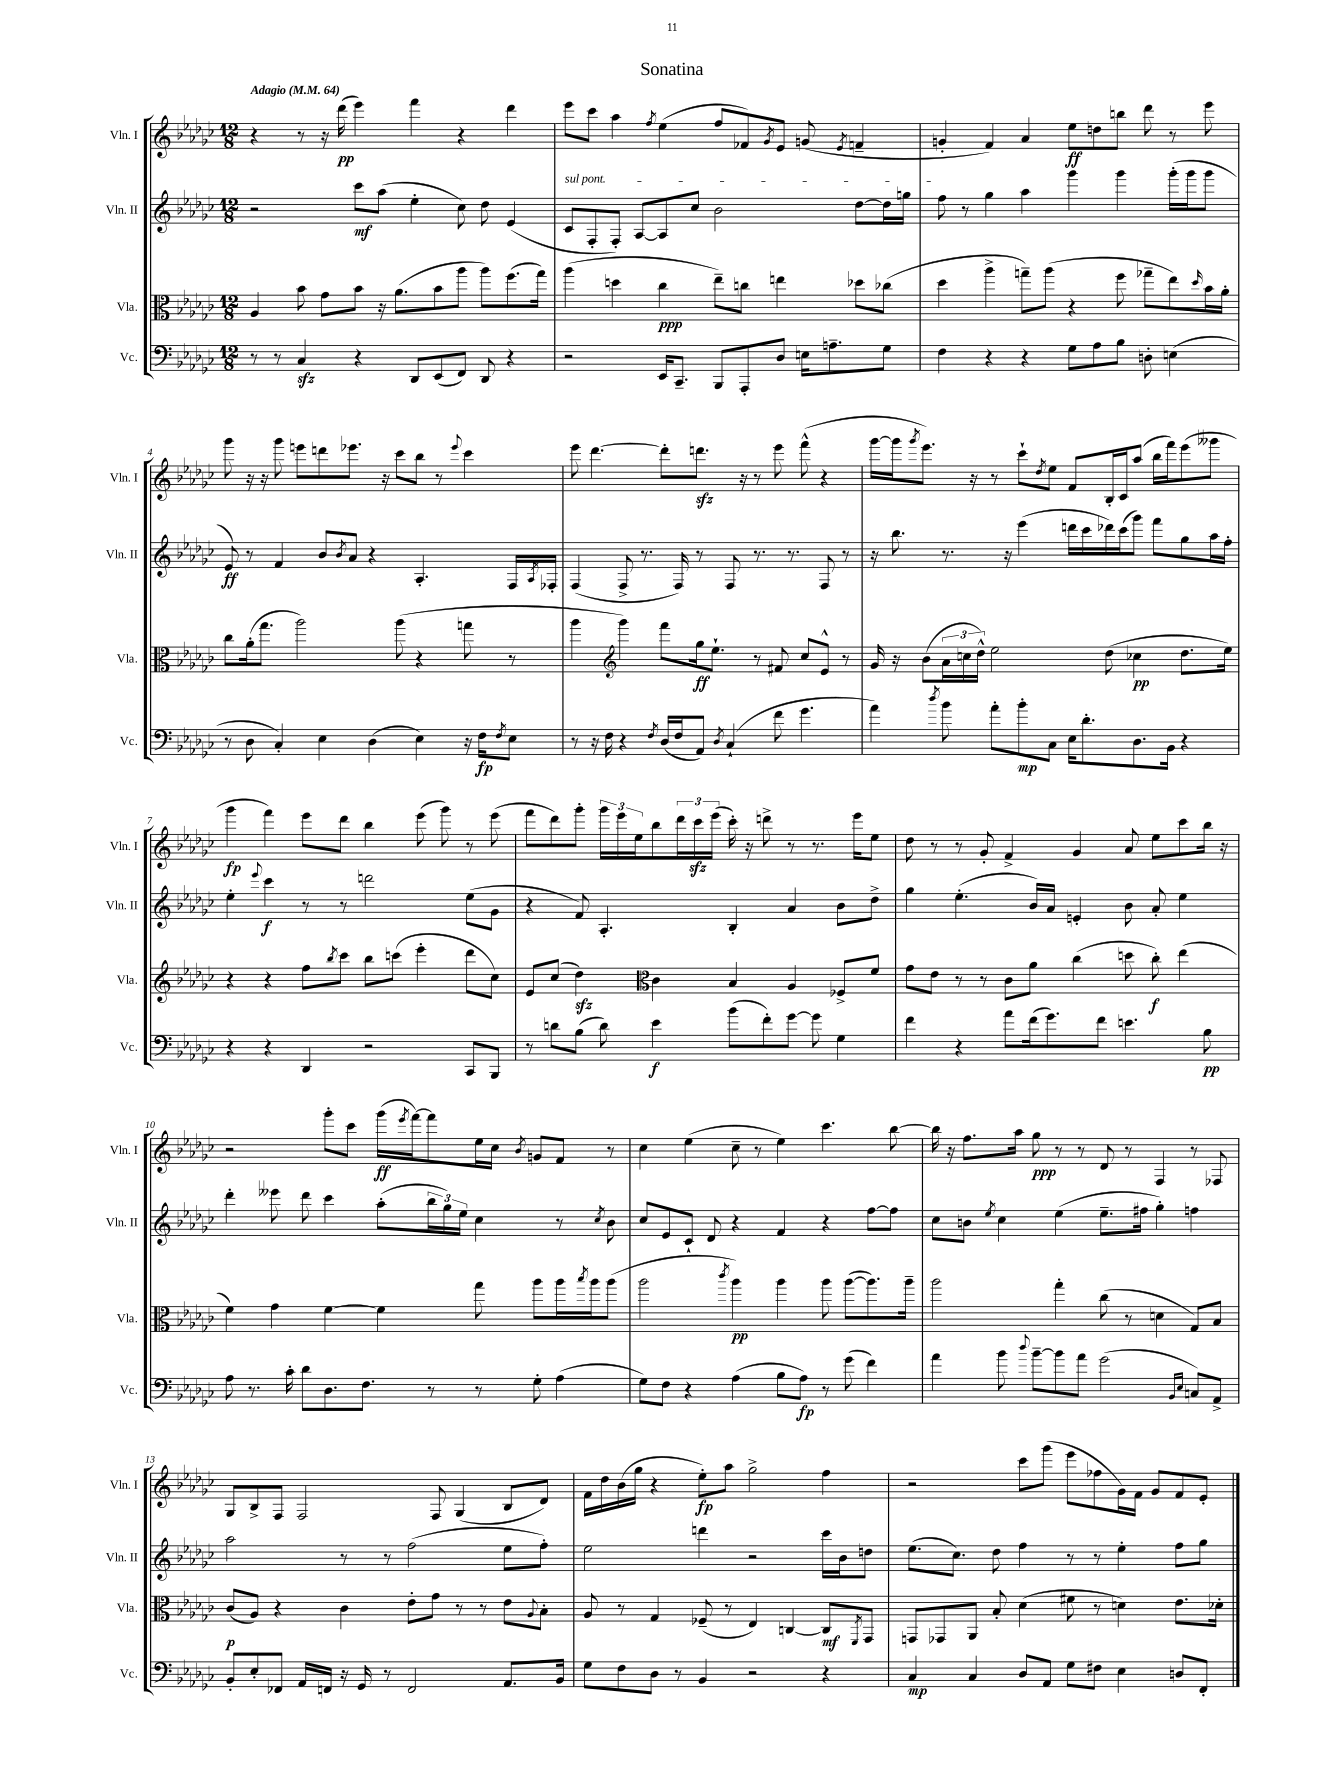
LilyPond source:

\header { title = "Sonatina" }
<<
\new StaffGroup <<
\new Staff = "s0" \with { instrumentName = "Vln. I" shortInstrumentName = "Vln. I" } {
    \clef treble \key ges \major \numericTimeSignature \time 12/8 \tempo "Adagio" 4 = 64
    r4 r8 r16 des'''16\pp( ees'''4) f'''4 r4 des'''4 |
    ees'''8 ces'''8 aes''4 \acciaccatura { f''8 } ees''4( f''8 fes'8) \acciaccatura { ges'8 } ees'8 g'8( \acciaccatura { ees'8 } f'4-- |
    g'4-. f'4) aes'4 ees''8\ff d''8 b''8 des'''8 r8 ees'''8 |
    ges'''8 r16 r16 ges'''8 e'''8 d'''8 ees'''8. r16 ces'''8 bes''8 r8 \appoggiatura { ees'''8 } ces'''4 |
    ees'''8 des'''4.~ des'''8-. d'''8.\sfz r16 r8 ees'''8 f'''8-^( r4 |
    ges'''16~ ges'''16 \acciaccatura { ges'''8 } ees'''8.) r16 r8 ces'''8-! \acciaccatura { des''8 } ees''8 f'8 bes16-. ces'16 aes''8( bes''16 f'''16) ees'''8( geses'''8 |
    ges'''4\fp f'''4) ees'''8 des'''8 bes''4 ees'''8( ges'''8) r8 ees'''8( |
    f'''8 des'''8) ges'''8-. \tuplet 3/2 { ges'''16 ees'''16 ees''16 } bes''8 \tuplet 3/2 { des'''16 ces'''16\sfz ees'''16( } ces'''16-.) r16 d'''8-> r8 r8. ees'''16 ees''8 |
    des''8 r8 r8 ges'8-. f'4-> ges'4 aes'8 ees''8 ces'''8 bes''16 r16 |
    r2 ges'''8-. ces'''8 ges'''16\ff( \acciaccatura { ees'''8 } f'''16~) f'''8 ees''16 ces''16 \acciaccatura { bes'8 } g'8 f'8 r8 |
    ces''4 ees''4( ces''8-- r8 ees''4) ces'''4. bes''8~ |
    bes''16 r16 f''8. aes''16 ges''8\ppp r8 r8 des'8 r8 f4 r8 fes8 |
    ges8 bes8-> f8 f2 f8 ges4( bes8 des'8) |
    f'16 des''16 bes'16( ges''16 r4 ees''8-.\fp) aes''8 ges''2-> f''4 |
    r2 ces'''8 ges'''8( ees'''8 fes''8 ges'16) f'16 ges'8 f'8 ees'8-. \bar "|." |
}
\new Staff = "s1" \with { instrumentName = "Vln. II" shortInstrumentName = "Vln. II" } {
    \clef treble \key ges \major \numericTimeSignature \time 12/8
    r2 ces'''8\mf aes''8( ees''4-. ces''8) des''8 ees'4( |
    \once \override TextSpanner.bound-details.left.text = \markup { \italic "sul pont." } ces'8\startTextSpan f8-. f8-.) aes8~ aes8 ces''8 bes'2 des''8~ des''16 g''16 |
    f''8\stopTextSpan r8 ges''4 aes''4 ges'''4 ges'''4 ges'''16-.( ges'''16 ges'''8 |
    ees'8\ff) r8 f'4 bes'8 \acciaccatura { bes'8 } aes'8 r4 aes4.-. f16 \acciaccatura { aes8 } fes16-. |
    f4( f8-> r8. f16) r8 f8 r8. r8. f8 r8 |
    r16 bes''8. r8. r16 ees'''4( d'''16 ces'''16 des'''16) ces'''16( ges'''8) f'''8 ges''8 aes''16 f''16-. |
    ees''4-. \appoggiatura { ees'''8 } ces'''4\f r8 r8 d'''2 ees''8( ges'8 |
    r4 f'8) aes4.-. bes4-. aes'4 bes'8 des''8-> |
    ges''4 ees''4.-.( bes'16) aes'16 e'4-. bes'8 aes'8-. ees''4 |
    des'''4-. eeses'''8 des'''8 ces'''4 aes''8-.( \tuplet 3/2 { bes''16 ges''16) ees''16 } ces''4 r8 \acciaccatura { ces''8 } bes'8 |
    ces''8 ees'8 ces'8-! des'8 r4 f'4 r4 f''8~ f''8 |
    ces''8 b'8 \acciaccatura { ees''8 } ces''4 ees''4( ees''8.-- fis''16 ges''4-.) f''4 |
    aes''2 r8 r8 f''2( ees''8 f''8-.) |
    ees''2 d'''4 r2 ces'''16 bes'16 d''8 |
    ees''8.( ces''8.) des''8 f''4 r8 r8 ees''4-. f''8 ges''8 \bar "|." |
}
\new Staff = "s2" \with { instrumentName = "Vla." shortInstrumentName = "Vla." } {
    \clef alto \key ges \major \numericTimeSignature \time 12/8
    aes4 bes'8 ges'8 bes'8 r16 aes'8.( bes'8 aes''8 aes''8) f''8.( ges''16) |
    aes''4( d''4 ces''4\ppp ees''8--) c''8 e''4 des''8 ces''8( |
    des''4 aes''4-> g''8--) aes''8( r4 f''8 ges''8-- ees''8) \grace { des''16 } bes'16 aes'16-. |
    ces''8 aes'16-.( ges''8. aes''2) aes''8( r4 g''8 r8 |
    aes''4 \clef treble ges'''4) f'''8 ges''16\ff ees''8.-! r8 fis'8 ces''8 ees'8-^ r8 |
    ges'16 r16 bes'8( \tuplet 3/2 { aes'16 c''16 des''16-^) } ees''2 des''8( ces''4\pp des''8. ees''16) |
    r4 r4 f''8 \acciaccatura { bes''8 } ces'''8 bes''8 c'''8( ees'''4-. des'''8 ces''8) |
    ees'8 ces''8( des''4\sfz) \clef alto ces'4 bes4 aes4 fes8-> f'8 |
    ges'8 ees'8 r8 r8 ces'8 aes'8 ces''4( d''8 ces''8-.\f) ees''4( |
    f'4) ges'4 f'4~ f'4 ges''8 aes''8 aes''16 \acciaccatura { bes''8 } aes''16 aes''8( |
    aes''2 \acciaccatura { ces'''8 } aes''4\pp) aes''4 aes''8 aes''8~( aes''8.) aes''16-- |
    aes''2 ges''4-. ces''8( r8 d'4 ges8) bes8 |
    ces'8\p( aes8) r4 ces'4 ees'8-. ges'8 r8 r8 ees'8 \appoggiatura { aes8 } bes8-. |
    aes8 r8 ges4 fes8--( r8 ees4) c4~ c8\mf \acciaccatura { f,8 } ges,8 |
    g,8 ges,8 aes,8 bes8-. des'4( fis'8 r8 d'4) ees'8. des'16-. \bar "|." |
}
\new Staff = "s3" \with { instrumentName = "Vc." shortInstrumentName = "Vc." } {
    \clef bass \key ges \major \numericTimeSignature \time 12/8
    r8 r8 ces4\sfz r4 des,8 ees,8( f,8) des,8 r4 |
    r2 ees,16 ces,8.-- bes,,8 aes,,8-. des8 e16 a8.-- ges8 |
    f4 r4 r4 ges8 aes8 bes8 d8-. e4( |
    r8 des8 ces4-.) ees4 des4( ees4) r16 f16\fp \acciaccatura { f8 } ees8 |
    r8 r16 f16 r4 \acciaccatura { f8 } des16( f16 aes,8) \acciaccatura { des8 } ces4-!( f'8 ges'4. |
    aes'4) \acciaccatura { des''8 } bes'8 aes'8-. bes'8-.\mp ces8 ees16 des'8.-. des8. bes,16 r4 |
    r4 r4 des,4 r2 ces,8 bes,,8 |
    r8 d'8 bes8( d'8) ees'4\f bes'8( f'8-.) ges'8~ ges'8 ges4 |
    f'4 r4 aes'8 f'16( ges'8.) f'8 e'4. bes8\pp |
    aes8 r8. ces'16-. des'8 des8. f8. r8 r8 ges8-. aes4( |
    ges8) f8 r4 aes4( bes8 aes8\fp) r8 ges'8( f'4) |
    aes'4 bes'8 \appoggiatura { des''8 } bes'8~-- bes'8 aes'8 ges'2( \grace { bes,16 ees16 } c8) aes,8-> |
    bes,8-. ees8-. fes,8 aes,16 f,16 r16 ges,16 r8 f,2 aes,8. bes,16 |
    ges8 f8 des8 r8 bes,4 r2 r4 |
    ces4\mp ces4 des8 aes,8 ges8 fis8 ees4 d8 f,8-. \bar "|." |
}
>>
>>
